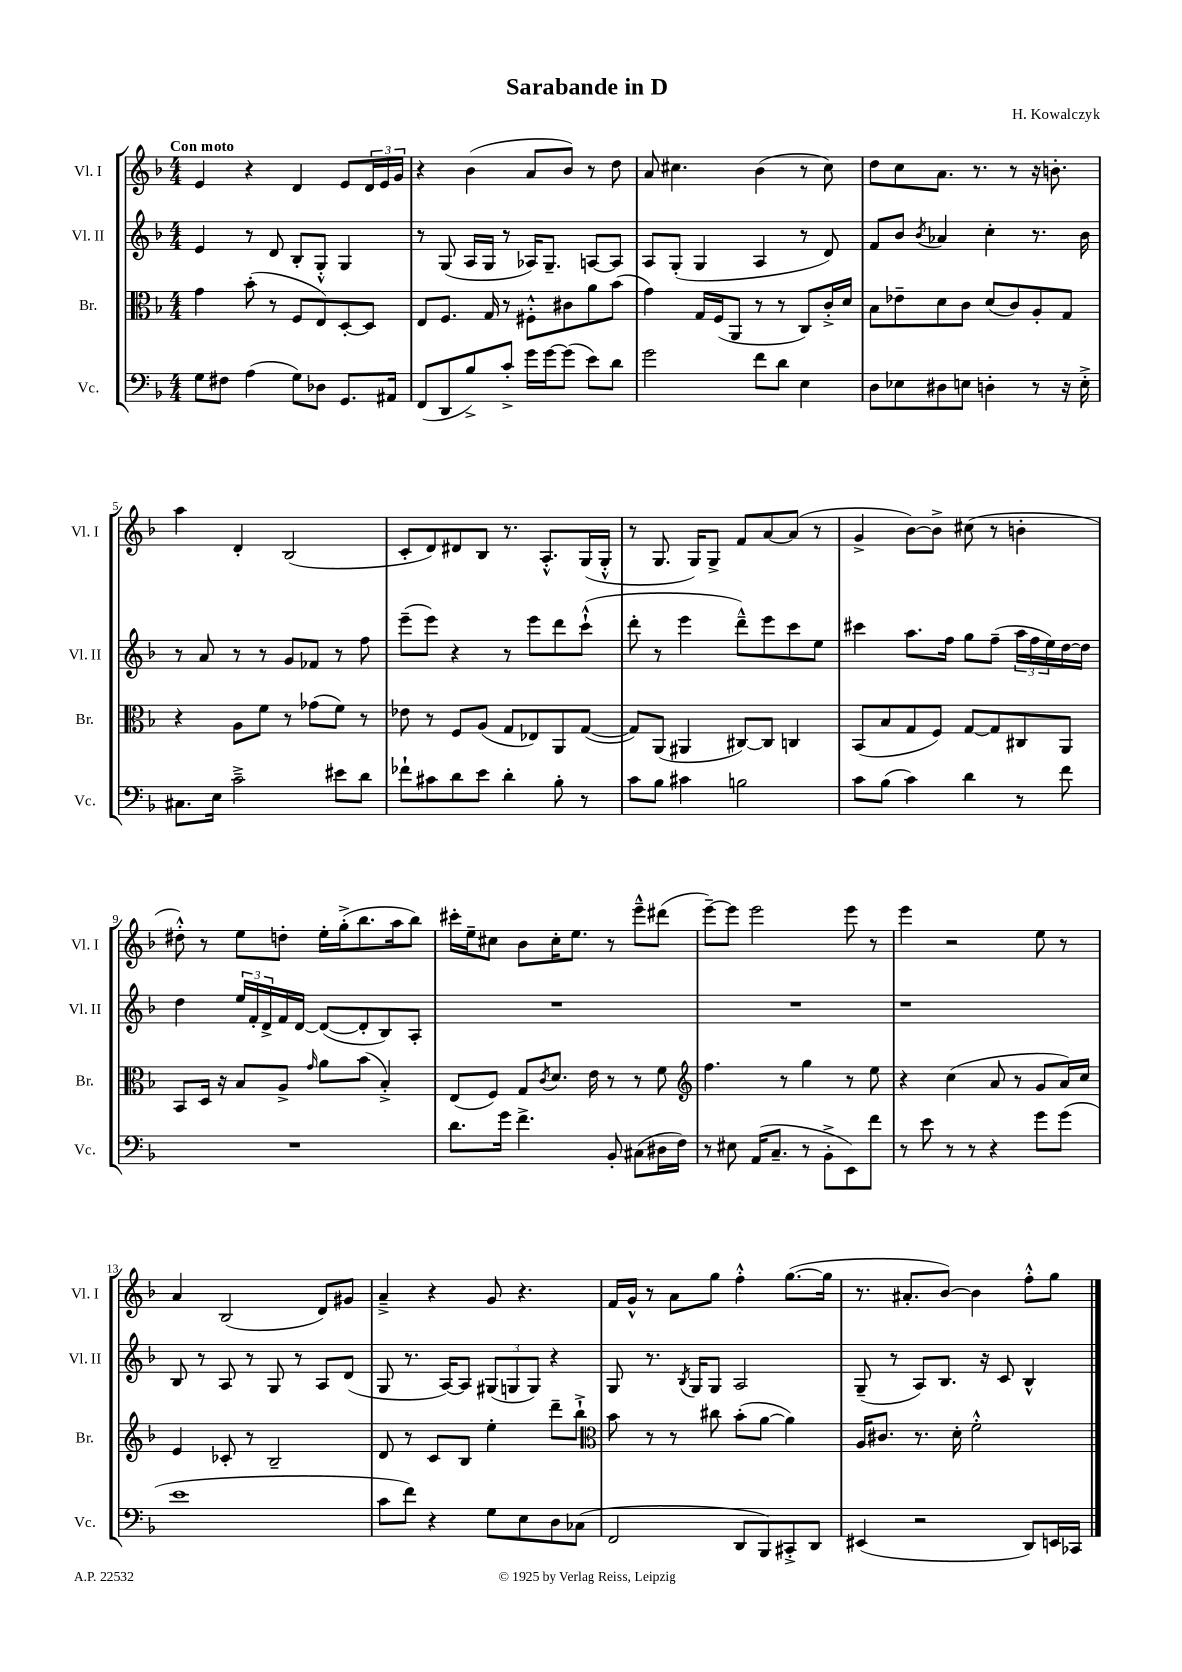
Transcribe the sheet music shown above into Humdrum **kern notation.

**kern	**kern	**kern	**kern
*staff4	*staff3	*staff2	*staff1
*clefF4	*clefC3	*clefG2	*clefG2
*k[b-]	*k[b-]	*k[b-]	*k[b-]
*M4/4	*M4/4	*M4/4	*M4/4
8G	4g	4e	4e
8F#	.	.	.
(4A	(8b-'	8r	4r
.	8r	8d	.
8G)	8F	8B-'	4d
8D-	8E)	8G'^^	.
8.GG	[8D'	4G	8e
.	8D]	.	24d
.	.	.	24e
16AA#	.	.	.
.	.	.	24g
=	=	=	=
(8FF	8E	8r	4r
8DD	8.F	(8G	.
8B-^)	.	16A	(4b-
.	16G	16G	.
8c'^	8r	8r	.
16g	8F#'^^	16A-)	8a
[16g	.	8.G~	.
(8g]	8c#	.	8b-)
8e)	8a	[8A	8r
8d	(8b-	8A]	8dd
=	=	=	=
2g	4g)	8A	8a
.	.	(8G'	4.cc#
.	16G	4G	.
.	(16F	.	.
.	8AA	.	.
8f	8r	4A	(4b-
8d	8r	.	.
4E	8C)	8r	8r
.	16c'^	8d)	8cc#)
.	16d	.	.
=	=	=	=
8D	8B-	8f	8dd
8E-	8e-~	8b-	8cc
.	.	8qb-	.
8D#	8d	4a-	8.a
8E	8c	.	.
.	.	.	8.r
4D'	(8d	4cc'	.
.	8c)	.	8r
8r	8A'	8.r	16r
.	.	.	8.b'
16r	8G	.	.
16E'^	.	16b-	.
=	=	=	=
8.C#	4r	8r	4aa
.	.	8a	.
16E	.	.	.
2c~^	8A	8r	4d'
.	8f	8r	.
.	8r	8g	(2B-
.	(8g-	8f-	.
8e#	8f)	8r	.
8d	8r	8ff	.
=	=	=	=
8f-`	8e-	(8eee~	8c'
8c#	8r	8eee)	8d)
8d	8F	4r	8d#
8e	(8A	.	8B-
4d'	8G	8r	8.r
.	8E-)	8eee	.
.	.	.	8.A'^^
8B-'	8AA	8ddd	.
8r	([8G	(8ccc`^^	(16G
.	.	.	16G'^^
=	=	=	=
8c	8G])	8ddd'	8r
8B-	(8AA	8r	8.G
4c#	4AA#	4eee	.
.	.	.	16G)
.	.	.	8G^
2B	[8C#)	8ddd~^^)	8f
.	8C#]	8eee	[8a
.	4C	8ccc	(8a]
.	.	8ee	8r
=	=	=	=
8c	(8BB-	4ccc#	4g^
(8B-	8B-	.	.
4c)	8G	8.aa	[8b-)
.	8F)	.	8b-^]
.	.	16ff	.
4d	[8G	8gg	(8cc#
.	8G]	(8ff~	8r
8r	8C#	24aa	4b'
.	.	24ff	.
.	.	24ee)	.
8f	8AA	[16dd	.
.	.	16dd]	.
=	=	=	=
1r	8BB-	4dd	8dd#'^^)
.	16D	.	8r
.	16r	.	.
.	8B-	24ee	8ee
.	.	24f'	.
.	.	24d^	.
.	8A^	16f	8dd'
.	.	[16d	.
.	16qqg	.	.
.	8a	(8d_	16ee'
.	.	.	(16gg'^
.	(8b-	8d']	8.bb-
.	4B-'^)	8B-)	.
.	.	.	16aa
.	.	8A'	8bb-)
=	=	=	=
8.d	(8E	1r	16ccc#'
.	.	.	16ee~
.	8F)	.	8cc#
16g	.	.	.
4.f^	8G	.	8b-
.	8qc	.	.
.	8.d	.	16cc#'
.	.	.	8.ee
.	16e	.	.
8BB-'	8r	.	8r
(8C#	8r	.	8eee~^^
16D#	8f	.	(8ddd#
16F)	.	.	.
=	=	=	=
*	*clefG2	*	*
8r	4.ff	1r	[8eee~)
8E#	.	.	8eee]
(16AA	.	.	2eee
8.C~	.	.	.
.	8r	.	.
8r	4gg	.	.
8BB-'^	.	.	.
8EE)	8r	.	8eee
8f	8ee	.	8r
=	=	=	=
8r	4r	1r	4eee
8e	.	.	.
8r	(4cc	.	2r
8r	.	.	.
4r	8a	.	.
.	8r	.	.
8g	8g	.	8ee
(8g	16a)	.	8r
.	16cc	.	.
=	=	=	=
1e	4e	8B-	4a
.	.	8r	.
.	8c-'	8A	(2B-
.	8r	8r	.
.	2B-~	8G	.
.	.	8r	.
.	.	8A	8d)
.	.	(8d	8g#
=	=	=	=
8c	8d	8G	4a~^
8f)	8r	8.r	.
4r	8c	.	4r
.	.	[16A)	.
.	8B-	8A]	.
8G	4ee'	(12G#	8g
.	.	12G	.
8E	.	.	4.r
.	.	12G)	.
8D	8ddd~	4r	.
(8C-	8bb-`^	.	.
=	=	=	=
*	*clefC3	*	*
2FF	8b-	8G	16f
.	.	.	16g^^
.	8r	8.r	8r
.	8r	.	8a
.	.	8qB-	.
.	.	16G	.
.	8cc#	8G	8gg
8DD	(8b-'	2A	4ff'^^
8BBB-)	[8a	.	.
8CC#'^	4a])	.	([8.gg
8DD	.	.	.
.	.	.	16gg]
=	=	=	=
(4EE#	16A	(8G~	8.r
.	8.c#	.	.
.	.	8r	.
.	.	.	8.a#'
2r	8.r	8A)	.
.	.	8.B-	[8b-)
.	16d'	.	.
.	2f'^^	.	4b-]
.	.	16r	.
.	.	8c	.
8DD)	.	4B-^^	8ff'^^
16EE	.	.	8gg
16CC-	.	.	.
==	==	==	==
*-	*-	*-	*-
